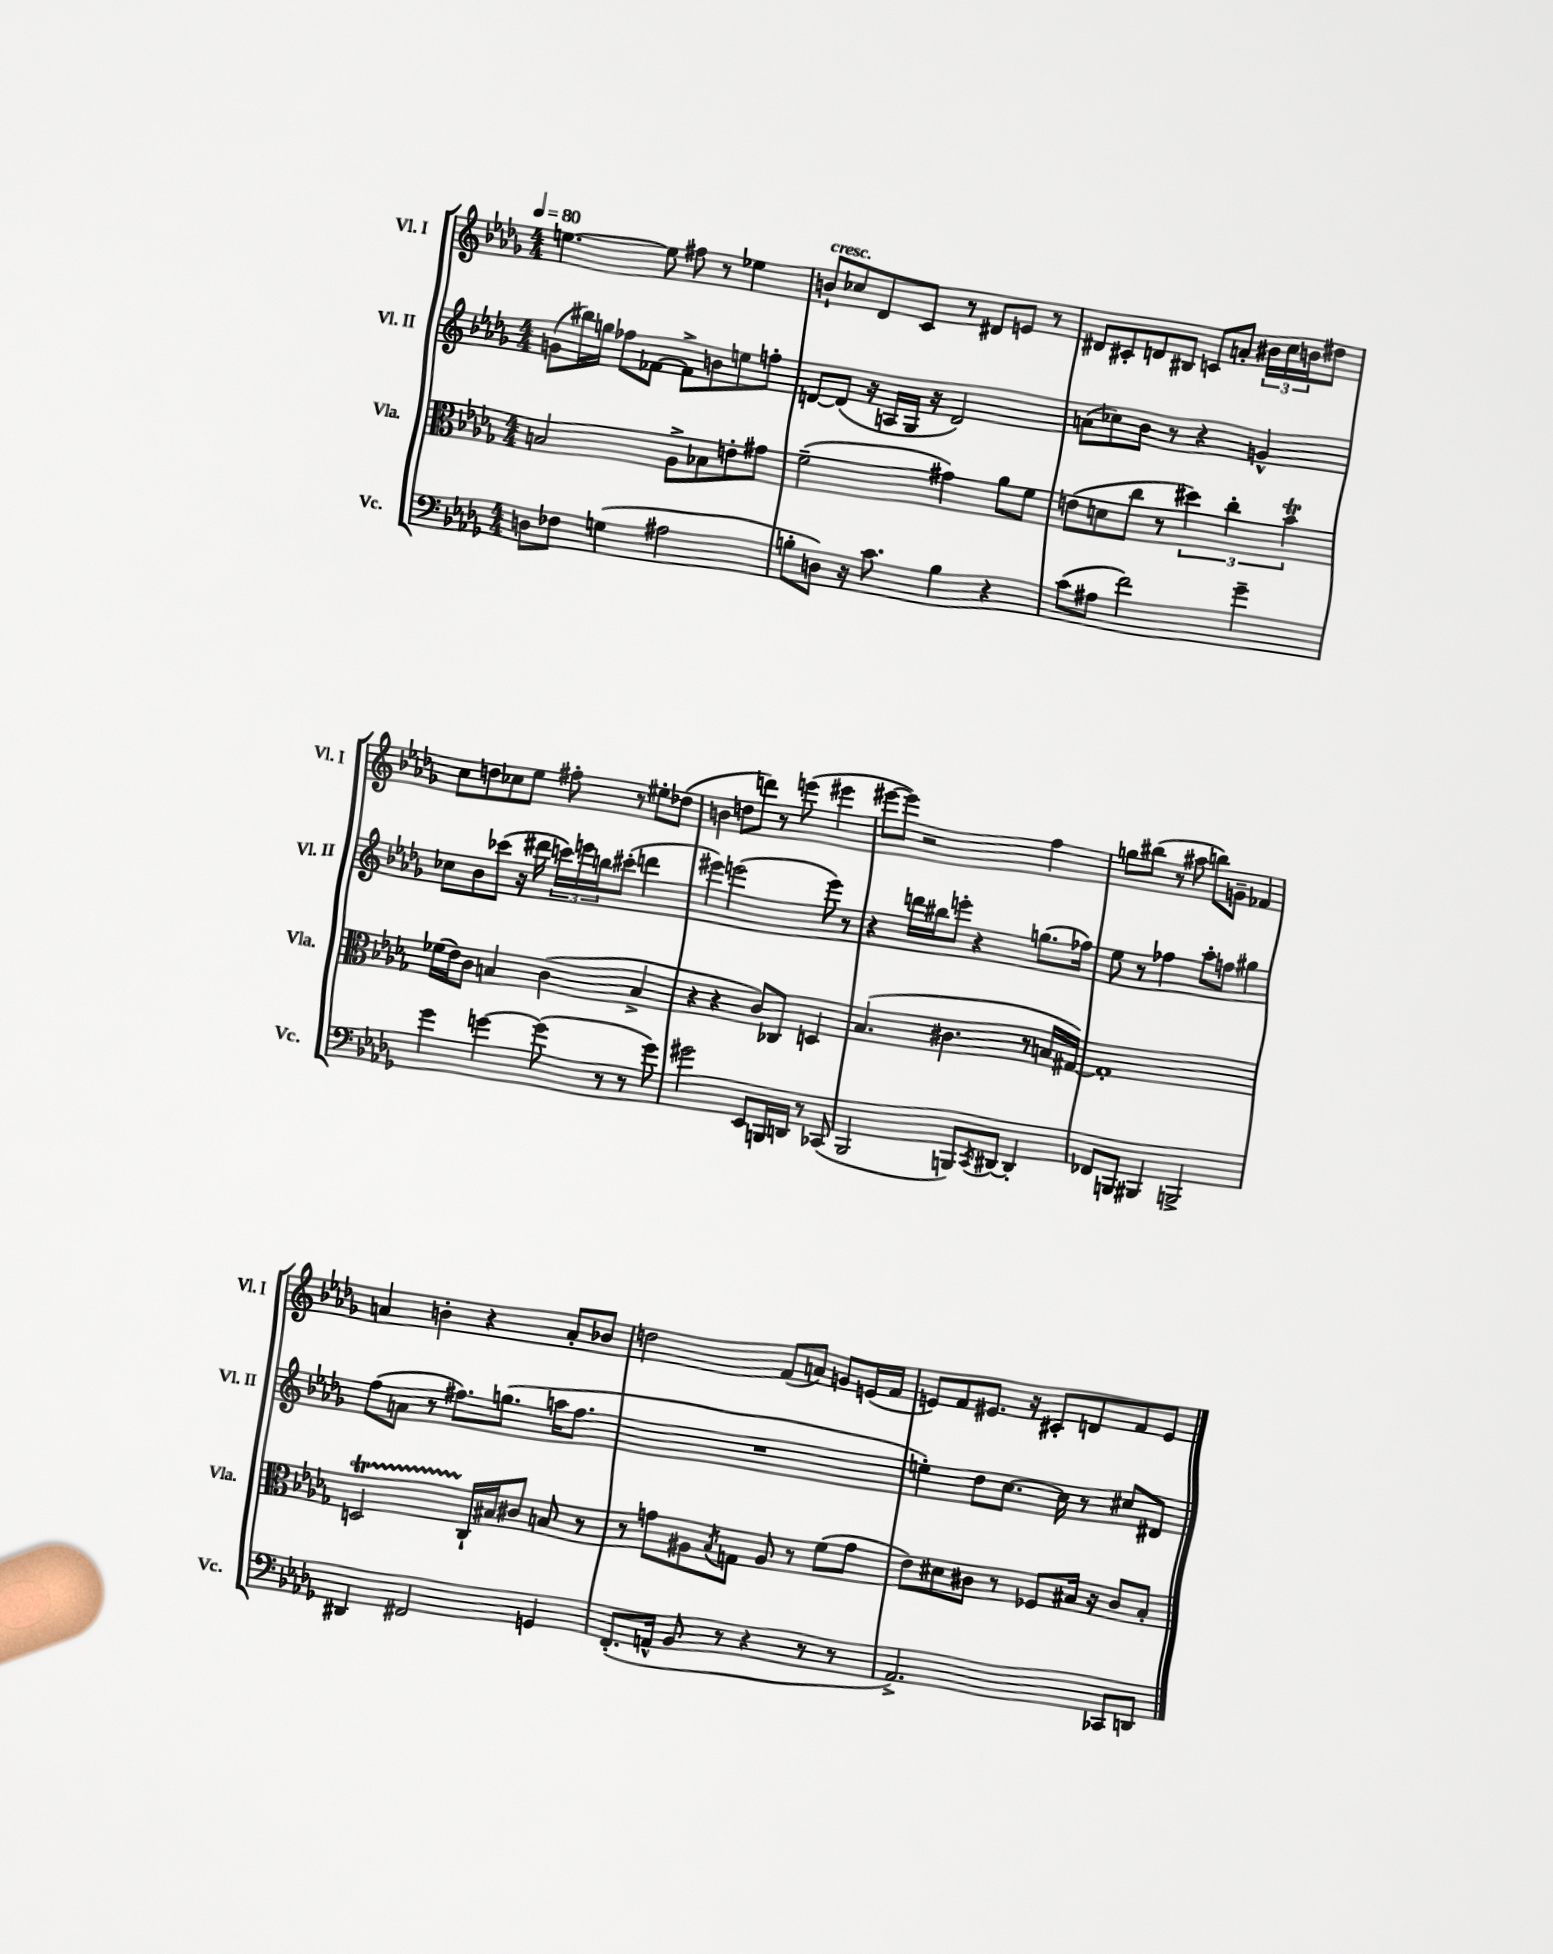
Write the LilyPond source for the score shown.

<<
\new StaffGroup <<
\new Staff = "s0" \with { instrumentName = "Vl. I" shortInstrumentName = "Vl. I" } {
    \clef treble \key des \major \numericTimeSignature \time 4/4 \tempo 4 = 80
    e''4.~ e''8 fis''8 r8 ees''4 |
    b'8-!^\markup { \italic "cresc." } ces''8 des'8 c'8 r8 dis'8 e'8 r8 |
    dis'8 cis'8-. d'8 bis8 c'8 a'8-. \tuplet 3/2 { bis'16 c''16 b'16 } dis''8 |
    c''8 d''8 ces''8 ees''8 fis''8-. r8 eis''8-. des''8( |
    b'4 d''8 d'''8) r8 e'''8( eis'''4 |
    eis'''8~ eis'''8) r2 f''4 |
    g''8 bis''8( r8 ais''8 b''8) g'8-- fes'4 |
    a'4 b'4-. r4 a'8-. bes'8 |
    d''2 f'8( a'8) g'8 e'16( f'16 |
    e'8) f'8 eis'8. r16 cis'8-. d'8 f'8 eis'8 \bar "|." |
}
\new Staff = "s1" \with { instrumentName = "Vl. II" shortInstrumentName = "Vl. II" } {
    \clef treble \key des \major \numericTimeSignature \time 4/4
    g'8( bis''16) g''16 fes''8 fes'8~ fes'8-> b'8 e''8 f''8-. |
    d'8~ d'8( r16 a16 ges16 r16 d'2) |
    a'8( ces''8) bes'8 r8 r4 g'4-^ |
    ces''8 bes'8 ces'''8( r16 dis'''16 \tuplet 3/2 { c'''16) e'''16 b''16 } cis'''8-.( d'''4 |
    eis'''4) e'''2( e'''8) r8 |
    r4 d'''16 bis''16 e'''8-. r4 g''8.( fes''16) |
    ees''8 r8 fes''4 aes''8-. f''8 gis''4 |
    f''8( a'8 r8 fis''8.) g''8.( a''16 fis''8. |
    R1 |
    e''4-.) des''8 c''8.~ c''16 r8 cis''8 dis'8 \bar "|." |
}
\new Staff = "s2" \with { instrumentName = "Vla." shortInstrumentName = "Vla." } {
    \clef alto \key des \major \numericTimeSignature \time 4/4
    b2 aes8-> bes8 e'8-. gis'8 |
    f'2--( gis'4) aes'8 f'8 |
    e'8( d'8 c''8 r8 \tuplet 3/2 { dis''4) c''4-. bes'4\trill } |
    fes'16( ees'16) c'8 b4 c'4( b4-> |
    r4 r4 c'8) ces8 d4 |
    bes4.( cis'4. r8 b16 gis16~) |
    gis1-. |
    d2\startTrillSpan c16-!\stopTrillSpan bis16 cis'8 b8 r8 |
    r8 g'8 ais8 \acciaccatura { bes8 } g8 ais8 r8 f'8( g'8 |
    ees'8) dis'8 cis'8 r8 fes8 bis16 r16 cis'8 bis8-. \bar "|." |
}
\new Staff = "s3" \with { instrumentName = "Vc." shortInstrumentName = "Vc." } {
    \clef bass \key des \major \numericTimeSignature \time 4/4
    d8 fes8 g4( ais2 |
    b8-. d8) r16 c'8. b4 r4 |
    c'8( ais8 f'2) ges'4-- |
    ges'4 g'4~ g'8( r8 r8 g'8) |
    gis'2 ees,8 b,,16 d,16 r8 ces,8( |
    bes,,2 b,,8) \acciaccatura { c,8 } dis,8~ dis,4-. |
    fes,8 b,,8 bis,,4 b,,2-> |
    dis,4 fis,2 g,4 |
    f,8.-.( a,16-^ bes,8 r8 r4 r8 r8 |
    aes,2.->) ces,8 d,8 \bar "|." |
}
>>
>>
\layout { \context { \Score \remove "Bar_number_engraver" } }
